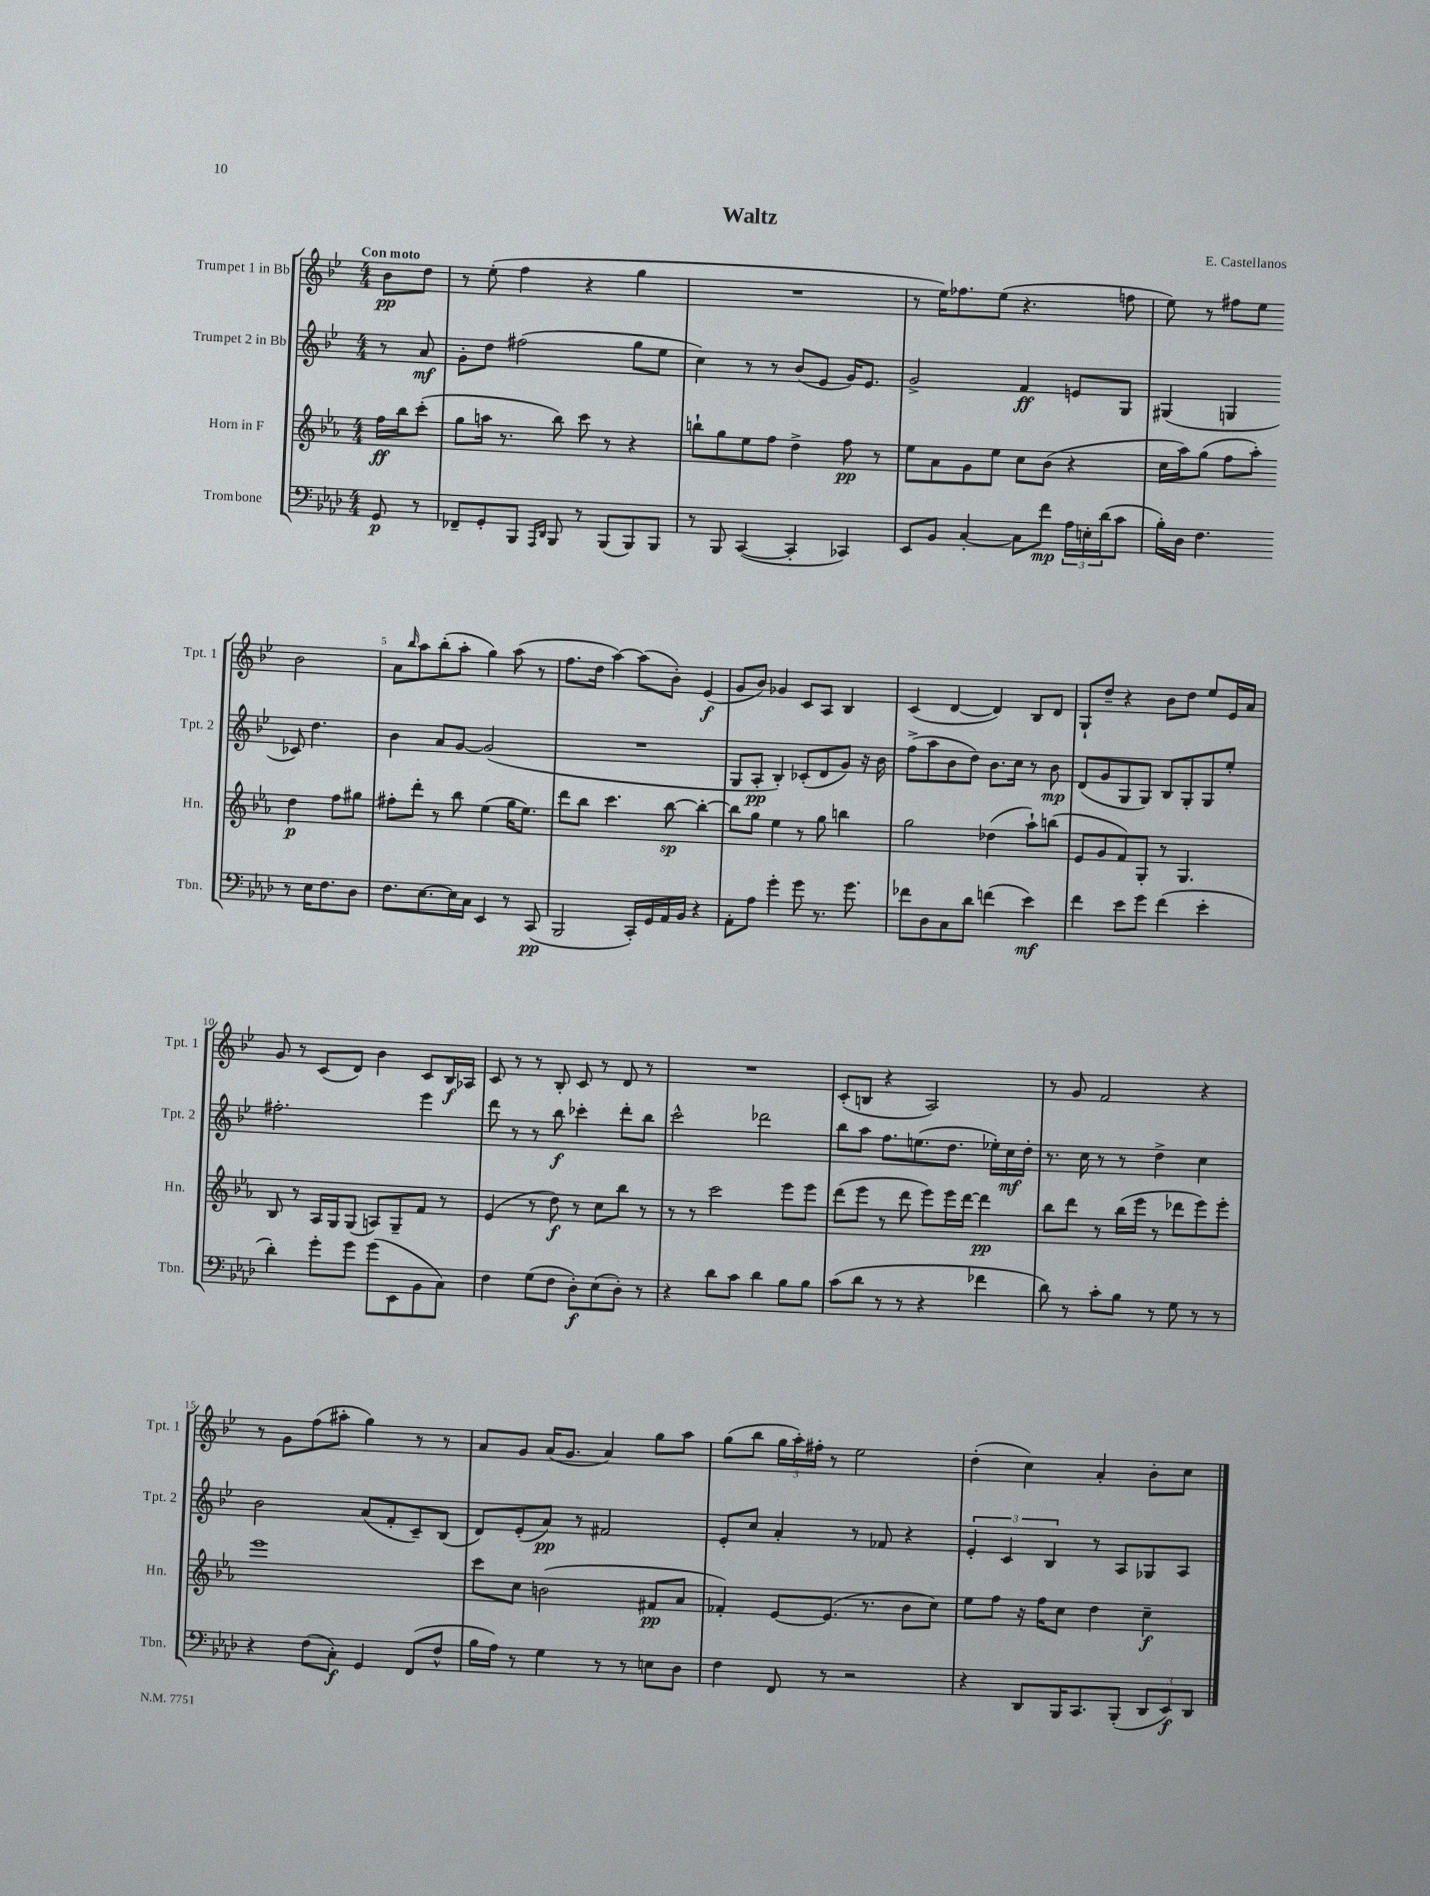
\header { title = "Waltz" composer = "E. Castellanos" }
<<
\new StaffGroup <<
\new Staff = "s0" \with { instrumentName = "Trumpet 1 in Bb" shortInstrumentName = "Tpt. 1" } {
    \clef treble \key bes \major \numericTimeSignature \time 4/4 \partial 4 \tempo "Con moto"
    bes'8\pp d''8 |
    r8 ees''8-.( f''4 r4 g''4 |
    R1 |
    r8 ees''16) fes''8. ees''8( r4. f''8 |
    ees''8) r8 fis''8 ees''8 bes'2 |
    a'8 \grace { bes''16 } a''8 bes''8-.( a''8-. g''4) a''8( r8 |
    f''8. d''16 a''4~) a''8( bes'8-.) ees'4\f( |
    g'8 bes'8) ges'4 c'8 a8 bes4 |
    c'4( d'4~ d'4) bes8 d'8 |
    g8-! d''8-- r4 bes'8 d''8 ees''8 ees'16 a'16 |
    g'8 r8 c'8( d'8) bes'4 c'8 bes16\f aes16 |
    c'8 r8 r8 bes8-. c'8 r8 d'8 r8 |
    R1 |
    c'8-.( b8 r4 a2) |
    r8 g'8 f'2 r4 |
    r8 g'8 f''8( ais''8-. g''4) r8 r8 |
    a'8 g'8 a'16( g'8. a'4) g''8 a''8 |
    g''8( bes''8 \tuplet 3/2 { g''16 a''16-.) fis''16-. } r8 ees''2 |
    d''4-.( c''4) a'4-. bes'8-. c''8 \bar "|." |
}
\new Staff = "s1" \with { instrumentName = "Trumpet 2 in Bb" shortInstrumentName = "Tpt. 2" } {
    \clef treble \key bes \major \numericTimeSignature \time 4/4 \partial 4
    r8 a'8\mf |
    g'8-. d''8 fis''2( g''8 ees''8 |
    c''4) r8 r8 bes'8( ees'8 g'16) ees'8. |
    g'2-> f'4\ff e'8 g8 |
    gis4( g4 ces'8) d''4. |
    bes'4 a'8 g'8~ g'2( |
    R1 |
    g8 a8-.\pp bes4-.) ces'8-.( d'8 g'8) r16 bes'16 |
    f''8->( a''8 bes'8 d''8) bes'8. c''16 r8 bes'8\mp |
    d'8( g'8 g8 g8) bes8 g8-. g8 ees''8-. |
    fis''2.-. ees'''4 |
    d'''8 r8 r8 bes''8\f ces'''4-. d'''8-. bes''8 |
    c'''2-^ des'''2 |
    bes''8 a''8 f''8. e''8.( d''8. ees''16-.) c''16\mf d''16-. |
    r8. c''16 r8 r8 d''4-> c''4 |
    bes'2 a'8( f'8-. c'8--) bes8( |
    d'8) ees'8-.( a'8\pp) r8 fis'2 |
    ees'8-. c''8 a'4-. r8 fes'8 r4 |
    \tuplet 3/2 { ees'4-. c'4 bes4 } r8 a8 ges8 a8 \bar "|." |
}
\new Staff = "s2" \with { instrumentName = "Horn in F" shortInstrumentName = "Hn." } {
    \clef treble \key ees \major \numericTimeSignature \time 4/4 \partial 4
    f''16\ff bes''16 c'''8-.( |
    g''8 a''16 r8. bes''8) c'''8 r8 r4 |
    b''8-! g''8 ees''8 f''8 d''4-> f''8\pp r8 |
    ees''8 aes'8 g'8 ees''8 c''8 bes'8( r4 |
    c''16 aes''16) g''8( f''8 aes''8-.) d''4\p f''8 gis''8 |
    fis''8-. d'''8-. r8 bes''8 ees''4( g''16 ees''8.) |
    d'''8 bes''8 c'''4. bes''8~\sp bes''4~-. |
    bes''8 g''8 ees''4 r8 g''8 b''4 |
    g''2 des''4( aes''8-!) b''8( |
    ees'8 g'8 f'8) g8-. r8 g4. |
    bes8 r8 aes16 g16 g8( a8) g8-- f'8 r8 |
    ees'4( r8 d''8\f) r8 c''8 bes''8 r8 |
    r8 r8 c'''2 ees'''8 ees'''8 |
    d'''8( ees'''8 r8 d'''8 ees'''8) ees'''16 d'''16~ d'''4\pp |
    bes''8 d'''8 r8 bes''16( ees'''16 r8 des'''8 ees'''8) ees'''8-. |
    ees'''1 |
    c'''8 c''8 b'2( fis'8\pp aes'8 |
    fes'4-.) ees'8~ ees'8.( r8. bes'8 c''8) |
    ees''8 f''8 r16 f''16 c''8 d''4 c''4--\f \bar "|." |
}
\new Staff = "s3" \with { instrumentName = "Trombone" shortInstrumentName = "Tbn." } {
    \clef bass \key aes \major \numericTimeSignature \time 4/4 \partial 4
    g,8\p r8 |
    fes,8-- g,8-. bes,,8 \grace { aes,,16 des,16 } bes,,8 r8 bes,,8( bes,,8) bes,,8 |
    r8 bes,,8 c,4~( c,4-. ces,4) |
    ees,8 bes,8 c4~-. c8 f'8\mp \tuplet 3/2 { aes16 e16-. des'16( } c'8 |
    bes16-.) des16 f4. r8 ees16 f8. des8 |
    f8. ees8.~ ees16 c16 ees,4 r8 c,8\pp( |
    bes,,2 c,16-.) g,16 aes,16 bes,16 r4 |
    aes,8-. aes8 g'4-. g'8 r8. g'8. |
    fes'8 des8 c8 des'8 f'4( ees'4\mf) |
    f'4 ees'8 g'8 f'4( ees'4-. |
    des'4-.) g'8-. g'8 g'8( ees,8 bes,8 c8) |
    f4 g8( f8 des8-.\f) ees8( des8-.) r8 |
    r4 des'8 c'8 des'4 bes8 bes8 |
    c'8( des'8 r8 r8 r4 fes'4 |
    des'8) r8 c'8-. bes8 r8 g8 r8 r8 |
    r4 f8( c8-.\f) g,4 f,8( f8-^ |
    bes16 aes16) r8 g4 r8 r8 e8 des8 |
    f4 f,8 r8 r2 |
    r4 des,8 bes,,16 c,8. bes,,8-.( \tuplet 3/2 { des,8 ees,8\f) des,8 } \bar "|." |
}
>>
>>
\layout { \context { \Score \override BarNumber.break-visibility = ##(#f #t #t) barNumberVisibility = #(every-nth-bar-number-visible 5) } }
